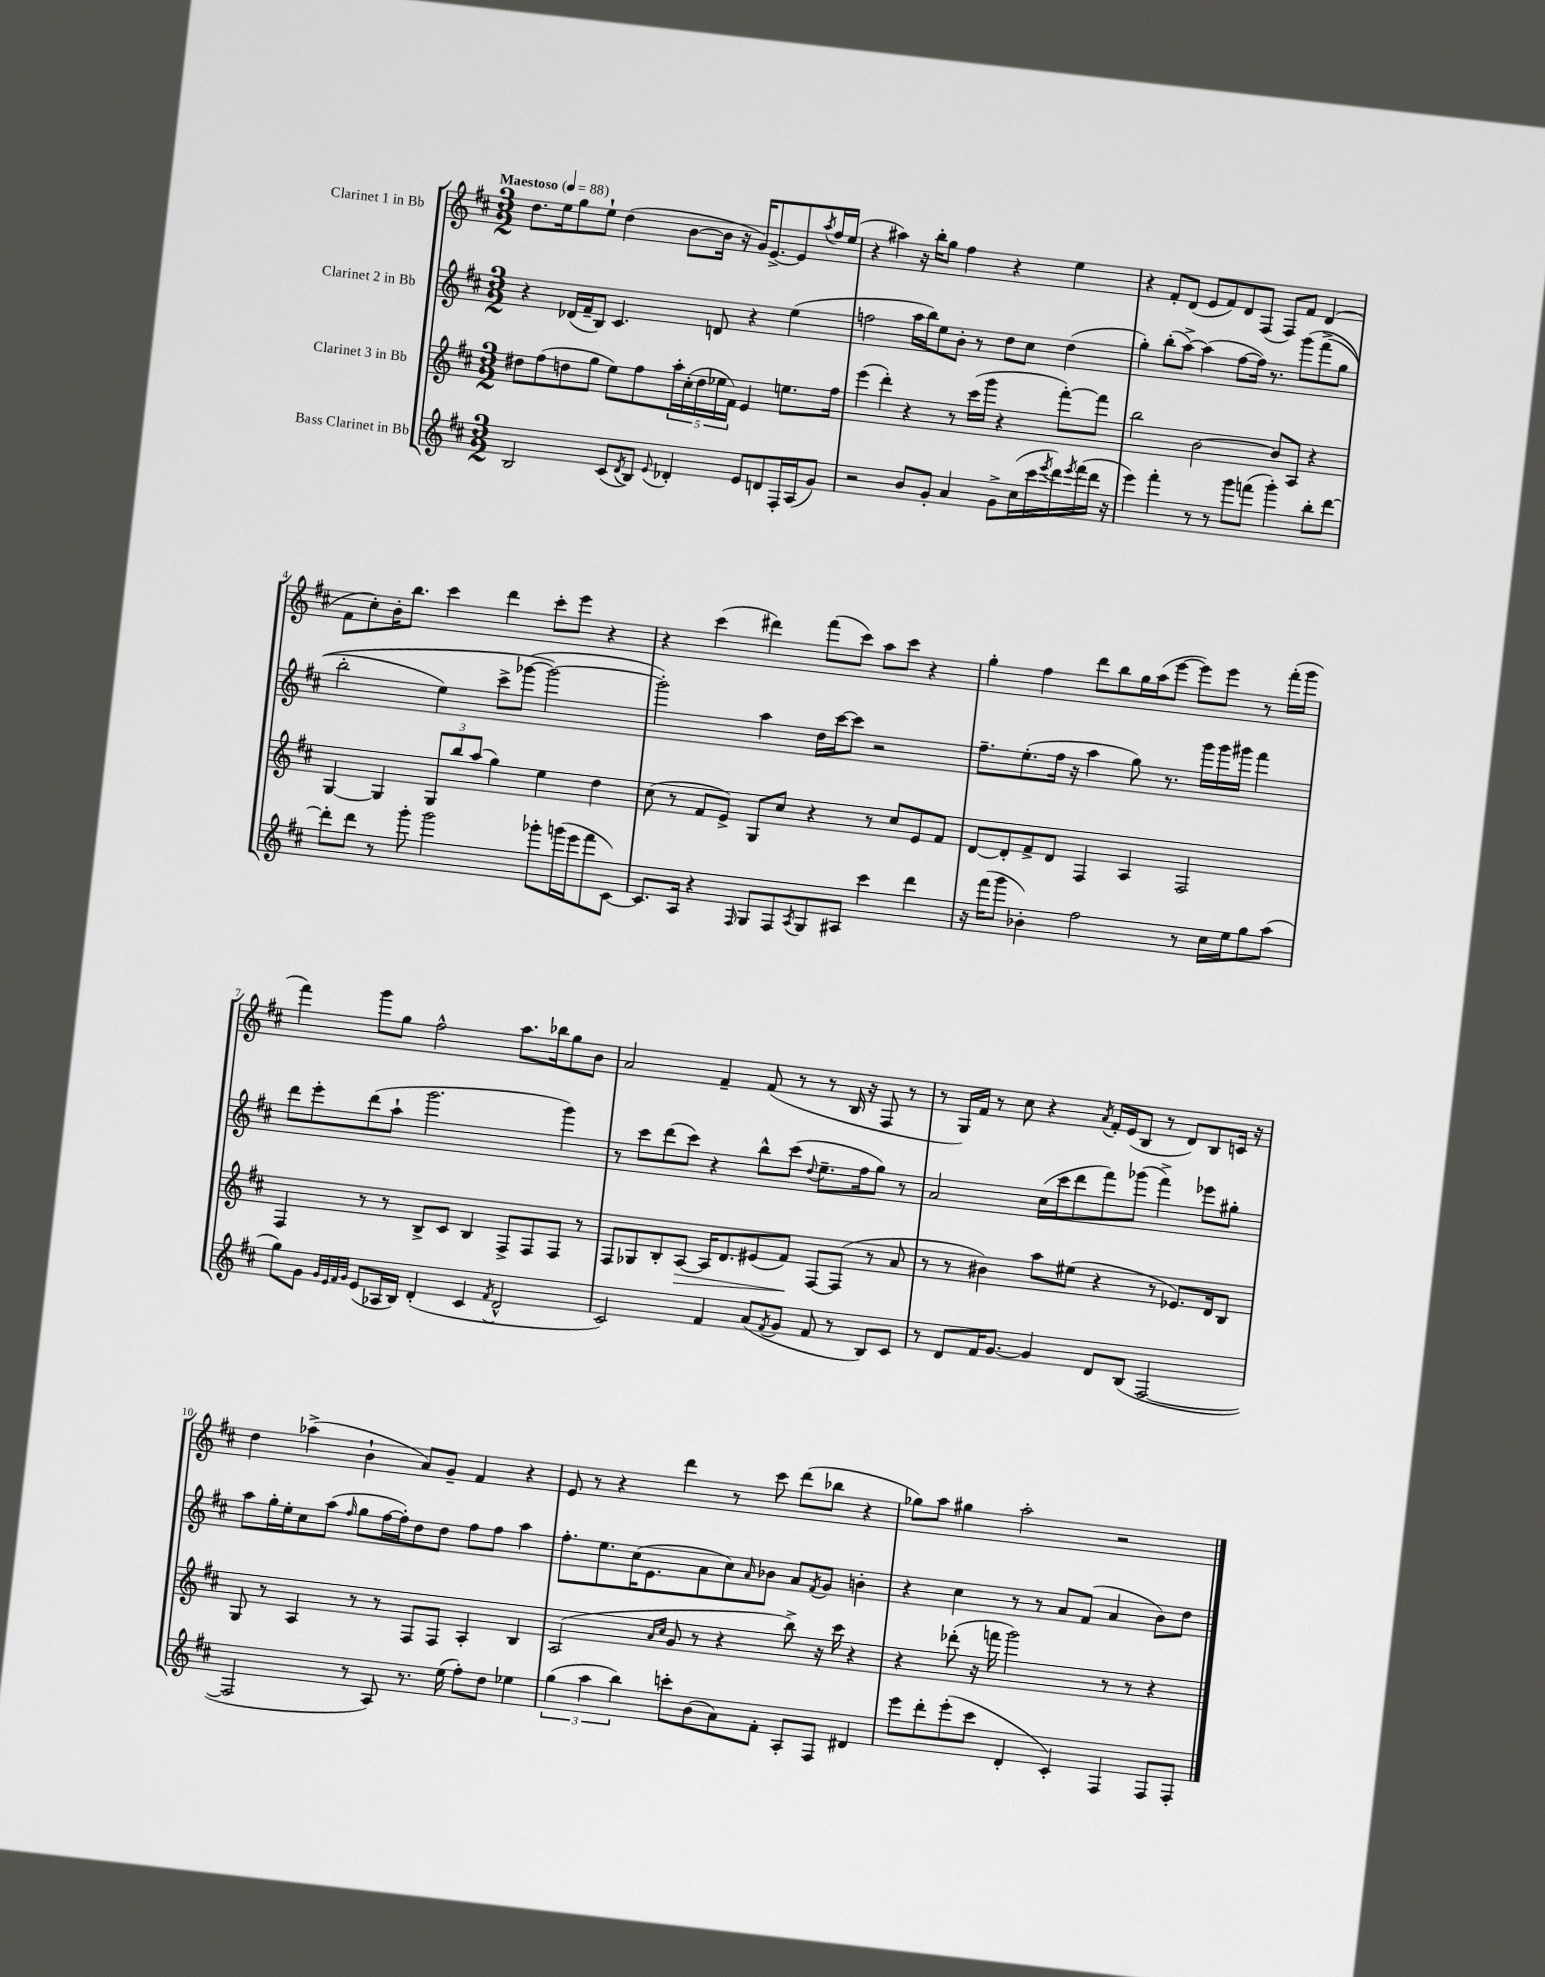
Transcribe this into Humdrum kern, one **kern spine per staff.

**kern	**kern	**dynam	**kern	**kern
*part4	*part3	*part3	*part2	*part1
*staff4	*staff3	*staff3	*staff2	*staff1
*I"Bass Clarinet in Bb	*I"Clarinet 3 in Bb	*	*I"Clarinet 2 in Bb	*I"Clarinet 1 in Bb
*clefG2	*clefG2	*	*clefG2	*clefG2
*k[f#c#]	*k[f#c#]	*	*k[f#c#]	*k[f#c#]
*M3/2	*M3/2	*	*M3/2	*M3/2
*MM88	*MM88	*	*MM88	*MM88
=1	=1	=1	=1	=1
!	!	!	!	!LO:TX:a:B:t=Maestoso
2B/	8dd#X\L	.	4r	8.dd\L
.	(8ff#\	.	.	.
.	.	.	.	16ee\k
.	8ddn\	.	(16d-X/LL	8gg\
.	.	.	16f#~/J	.
.	8gg\J	.	8B/J)	8ee`\J
(8c#/L	8ee\L)	.	4.c#/	(4dd\
8qd/	.	.	.	.
8B/J)	8ff#\	.	.	.
8qqe/	.	.	.	.
4d-X'/	20aa'\L	.	.	[8b\L
.	(20cc#'\	.	.	.
.	20dd\	.	.	.
.	.	.	8dn/	16b\Jk]
.	20ee-X\	.	.	.
.	.	.	.	16r
.	20f#\JJ)	.	.	.
8e/L	4e/	.	4r	16g/KL)
.	.	.	.	[8.e^/
8dn/	.	.	.	.
16F#'/L	8.een\L	.	(4ee\	8e/]
(16A/J	.	.	.	.
.	.	.	.	8qaa/
8g/J)	.	.	.	16ff#/L
.	16ff#\Jk	.	.	(16ee/JJ
=2	=2	=2	=2	=2
2r	(4eee\	.	2ffn\	4r
.	4ddd'\)	.	.	4aa#X\)
8b/L	4r	.	16aa\LL	16r
.	.	.	16bb\J)	16bb'\KL
8g'/J	.	.	8ee\	8gg\J
4a/	8r	.	8b'\J	4ff#\
.	(16ccc#\LL	.	8r	.
.	16ggg\JJ	.	.	.
8g^\L	4r	.	8dd\L	4r
(16cc#\L	.	.	8cc#\J	.
16ccc#\	.	.	.	.
8qeee/	.	.	.	.
16ddd\)	[8fff#'\L)	.	(4dd\	4ee\
8qeee/	.	.	.	.
(16fff#\	.	.	.	.
16ddd\JJ	8fff#\J]	.	.	.
16r	.	.	.	.
=3	=3	=3	=3	=3
4eee\)	2bb\	.	4gg'\)	4r
4fff#'\	.	.	(8bb'\L	8f#'/L
.	.	.	[8aa^\J)	(8d/J
8r	[2b\	.	(4aa\]	8e/L
8r	.	.	.	8f#/)
8ggg\L	.	.	[8ff#\L	8d/
(8fffn\J	.	.	16ff#\Jk])	(8F#/J
.	.	.	8.r	.
4ggg'\)	8b/L]	.	.	8F#/L)
.	8A/J	.	(8ggg\L	8f#/J
8bb'\L	4r	.	(8fff#^\	(4d/
[8ddd\J	.	.	8gg\J	.
!!LO:LB:g=z
=4	=4	=4	=4	=4
8ddd'\L]	[4G/	.	2bb'\	8f#\L
8ddd\J	.	.	.	8cc#'\)
8r	4G/]	.	.	16b'\K
.	.	.	.	8.bb\J
8ggg'\	.	.	.	.
2ggg\	12G/L	.	4ee\)	4ccc#\
.	12bb/	.	.	.
.	(12aa/J	.	.	.
.	4gg\)	.	8ccc#^\L	4ddd\
.	.	.	([8ggg-X\J	.
8ggg-X'\L	4ee\	.	2ggg-\_)	8ccc#'\L
(16gggn\L	.	.	.	8eee\J
16eee\J	.	.	.	.
8fff#\	4dd\	.	.	4r
[8c#\J)	.	.	.	.
=5	=5	=5	=5	=5
8.c#/L]	(8cc#\	.	2ggg-'\])	4r
.	8r	.	.	.
16A/Jk	.	.	.	.
4r	8f#/L	.	.	(4ccc#\
.	8e^/J)	.	.	.
16qqF#/	.	.	.	.
8G/L	8G/L	.	4aa\	4ddd#X\)
8F#/	8cc#/J	.	.	.
8qA/	.	.	.	.
8G/	4r	.	16dd\LL	(8fff#\L
.	.	.	[16ccc#\J	.
8A#X/J	.	.	8ccc#\J]	8ccc#\J)
4ccc#\	8r	.	2r	8aa\L
.	8cc#/L	.	.	8ccc#\J
4ddd\	8e/	.	.	4r
.	8f#/J	.	.	.
=6	=6	=6	=6	=6
16r	[8d/L	.	8.ff#~\L	4gg'\
(16fff#\KL	.	.	.	.
8ggg\J	8d'/]	.	.	.
.	.	.	(8.ee'\	.
4b-X'\)	8f#^/	.	.	4ff#\
.	8d/J	.	16ff#\Jk	.
.	.	.	16r	.
2ff#\	4F#/	.	4aa\	8ddd\L
.	.	.	.	8bb\
.	4A/	.	8gg\)	16gg\L
.	.	.	.	(16aa\J
.	.	.	8.r	[8eee\J
8r	2F#/	.	.	8eee\L])
.	.	.	16ggg\LL	.
16cc#\LL	.	.	16ggg\	8eee\J
16ee\J	.	.	16ggg#X\JJ	.
8gg\	.	.	4fff#\	8r
(8aa\J	.	.	.	(16fff#'\LL
.	.	.	.	16ggg\JJ
!!LO:LB:g=z
=7	=7	=7	=7	=7
8gg\L)	4F#/	.	8ddd\L	4fff#\)
8g\J	.	.	8eee'\	.
32qqg/LLL	.	.	.	.
32qqe/	.	.	.	.
32qqf#/	.	.	.	.
32qqg/JJJ	.	.	.	.
(8e/L	8r	.	(8ddd\	8ggg\L
16A-X/L	8r	.	8aa`\J	8gg\J
16B/JJ)	.	.	.	.
(4d'/	8B^/L	.	2.ggg\	2ff#^^\
.	8c#/J	.	.	.
4c#/	4B/	.	.	.
8qf#/	.	.	.	.
2d^^/	8F#^/L	.	.	8.aa\L
.	8F#/	.	.	.
.	.	.	.	16bb-X\k
.	8F#/J	.	4ggg\)	8gg\
.	8r	.	.	8b\J
=8	=8	=8	=8	=8
2c#/)	8F#/L	.	8r	2a/
.	8G-X/	.	8ccc#\L	.
.	8B'/	.	(8ddd\	.
!	!	!LO:HP:b	!	!
.	[8A/J	>	8ccc#\J)	.
4f#/	16A/KL]	.	4r	4f#~/
.	8.d/	.	.	.
(8a/L	(8e#X/	.	8bb^^\L	(8f#/
8qf#/	.	.	.	.
8g/J	8f#/J)	.	(8ccc#\J	8r
.	.	.	8qqdd/	.
8f#/	[8F#/L	]	8.ee~\L	8r
8r	(8F#/J]	.	.	16B/
.	.	.	16ff#\k	16r
8B/L)	8r	.	8gg\J)	8F#/
8c#/J	8a/	.	8r	8r
=9	=9	=9	=9	=9
8r	8r	.	2a/	8r
8d/L	8r	.	.	16G/LL)
.	.	.	.	16f#/JJ
16f#/K	4b#X\)	.	.	8r
[8.g/J	.	.	.	.
.	.	.	.	8cc#\
4g/]	8aa\L	.	(16cc#\LL	4r
.	.	.	16ccc#\J	.
.	(8ee#X\J	.	8ddd\	.
.	.	.	.	8qa/
8d/L	4r	.	8fff#\)	16f#'/LL
.	.	.	.	(16e/J
(8B/J	.	.	(8ggg-X\J	8B/J
[2F#/	8r	.	4fff#^\)	8r
.	8.e-X/L)	.	.	8d/L)
.	.	.	8eee-X\L	8B/
.	16d/k	.	.	.
.	8B/J	.	8gg#X'\J	16cn/Jk
.	.	.	.	16r
!!LO:LB:g=z
=10	=10	=10	=10	=10
2F#/]	8G/	.	8aa\L	4dd\
.	8r	.	16gg'\L	.
.	.	.	16ee'\J	.
.	4A/	.	8cc#\	(4aa-X^\
.	.	.	(8aa\J	.
.	.	.	16qqff#/	.
8r	8r	.	8gg\L	4b`\
8A/)	8r	.	[16ff#\L	.
.	.	.	16ff#'\J])	.
8.r	8F#/L	.	8dd\	8a/L)
.	8F#/J	.	8dd\J	8g~/J
(16ee\	.	.	.	.
8ff#'\L)	4A'/	.	8ff#\L	4f#/
8dd\J	.	.	8ff#\J	.
4ee-X\	4B/	.	4aa\	4r
=11	=11	=11	=11	=11
(6gg\	(2A/	.	8.ff#'\L	8e/
.	.	.	.	8r
6aa\	.	.	.	.
.	.	.	8.ee\	.
.	.	.	.	4r
6bb\)	.	.	.	.
.	.	.	(16cc#\K	.
.	.	.	8.e\	.
.	16qqa/LL	.	.	.
.	16qqcc#/JJ	.	.	.
8cccn'\L	8g/	.	.	4ddd\
(8b\	8r	.	8a\	.
8a\)	4r	.	8cc#\)	8r
.	.	.	16qqa/	.
8f#'\J	.	.	8b-X\J	8ccc#\
8A'/L	8bb^\)	.	8a/L	(8ddd\L
.	.	.	8qf#/	.
8F#/J	16r	.	8g/J	8bb-X\J
.	16ccc#\	.	.	.
4d#X/	4r	.	4bn'\	4r
=12	=12	=12	=12	=12
8eee\L	4r	.	4r	8gg-X\L)
8ddd'\	.	.	.	8aa\J
(8eee'\	(8ddd-X'\	.	4cc#\	4gg#X\
8ccc#\J	16r	.	.	.
.	16fffn\	.	.	.
4d'/	2ggg\)	.	8r	2aa'\
.	.	.	8r	.
4c#'/)	.	.	8a/L	.
.	.	.	(8f#/J	.
4F#/	8r	.	4a/	2r
.	8r	.	.	.
8F#/L	4r	.	8b\L)	.
8F#'/J	.	.	8dd\J	.
==	==	==	==	==
*-	*-	*-	*-	*-
